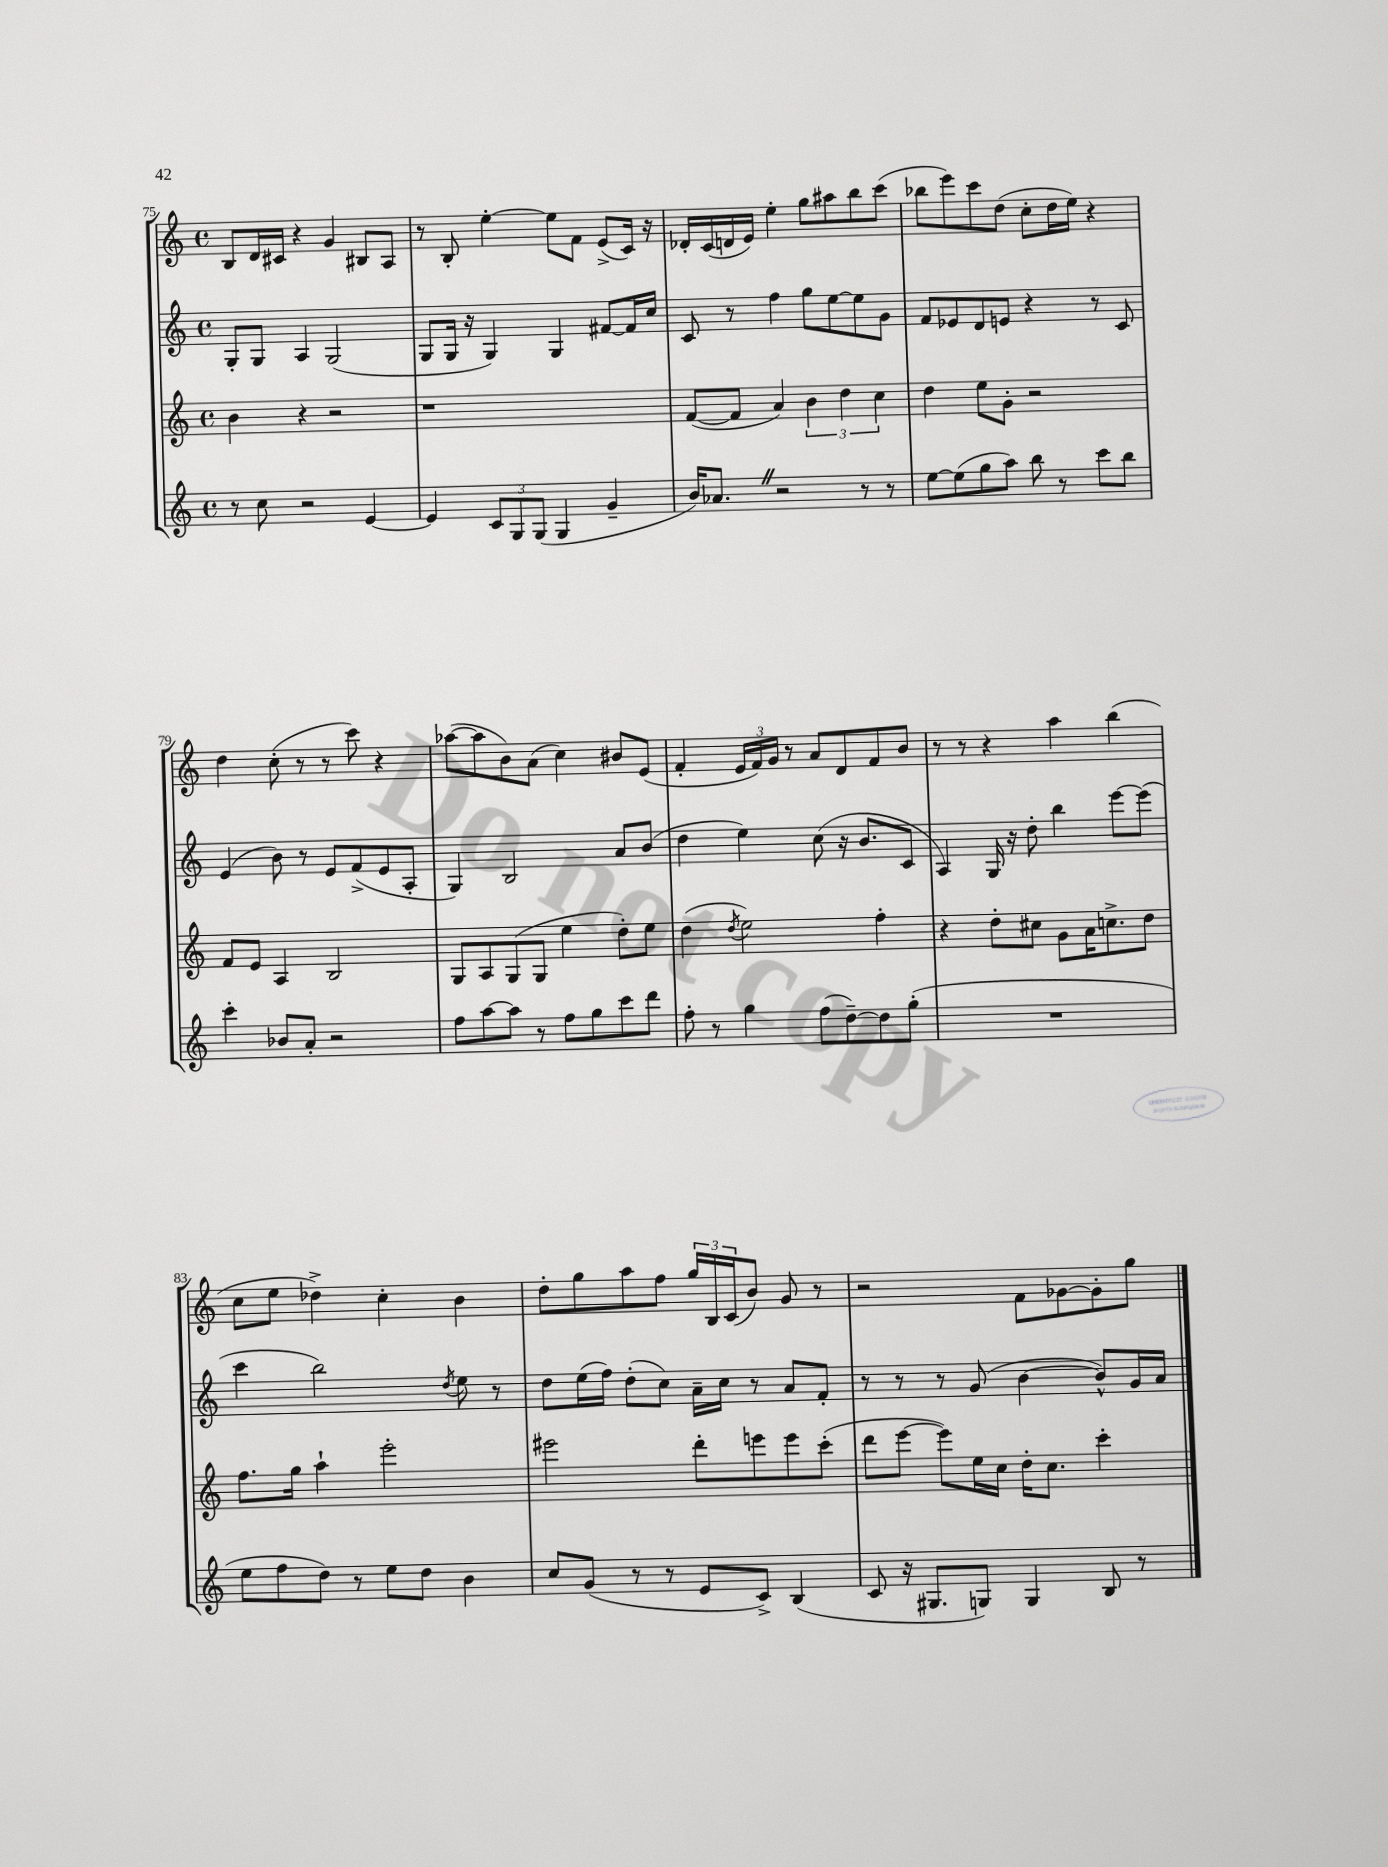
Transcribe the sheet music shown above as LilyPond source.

<<
\new StaffGroup <<
\new Staff = "s0" {
    \clef treble \key c \major \defaultTimeSignature \time 4/4
    b8 d'16 cis'16 r4 g'4 bis8 a8 |
    r8 b8-. e''4~-. e''8 f'8 e'8->( c'16) r16 |
    des'16-. c'16( d'16 e'16) e''4-. g''8 ais''8 b''8 c'''8( |
    bes''8 e'''8) c'''8 d''8( c''8-. d''16 e''16) r4 |
    d''4 c''8-.( r8 r8 c'''8) r4 |
    aes''8~( aes''8 b'8) a'8( c''4) bis'8 e'8( |
    f'4-. \tuplet 3/2 { e'16 f'16) g'16 } r8 a'8 d'8 f'8 b'8 |
    r8 r8 r4 a''4 b''4( |
    c''8 e''8 des''4->) c''4-. b'4 |
    d''8-. g''8 a''8 f''8 \tuplet 3/2 { g''16 b16 c'16( } b'8) g'8 r8 |
    r2 f'8 ges'8~ ges'8-. g''8 \bar "|." |
}
\new Staff = "s1" {
    \clef treble \key c \major \defaultTimeSignature \time 4/4
    g8-. g8 a4 g2( |
    g8 g16 r16 g4) g4 fis'8~ fis'16 c''16 |
    c'8 r8 f''4 g''8 e''8~ e''8 g'8 |
    f'8 ees'8 d'8 e'8 r4 r8 c'8 |
    e'4( b'8) r8 e'8 f'8->( e'8 a8-. |
    g4) b2 a'8 b'8( |
    d''4 e''4) c''8( r16 b'8. c'8 |
    a4) g16 r16 d''8-. b''4 e'''8~ e'''8( |
    c'''4 b''2) \acciaccatura { d''8 } e''8 r8 |
    d''8 e''16( f''16) d''8-.( c''8) a'16-- c''16 r8 a'8 f'8-. |
    r8 r8 r8 g'8( b'4~ b'8-^) g'16 a'16 \bar "|." |
}
\new Staff = "s2" {
    \clef treble \key c \major \defaultTimeSignature \time 4/4
    b'4 r4 r2 |
    r1 |
    f'8~( f'8 a'4) \tuplet 3/2 { b'4 d''4 c''4 } |
    d''4 e''8 g'8-. r2 |
    f'8 e'8 a4 b2 |
    g8 a8 g8( g8 e''4 d''8-.) e''8 |
    d''4( \acciaccatura { d''8 } e''2) f''4-. |
    r4 d''8-. cis''8 g'8 a'16 c''8.-> d''8 |
    f''8. g''16 a''4-! e'''2-. |
    eis'''2 d'''8-. e'''8 e'''8 c'''8-.( |
    d'''8 e'''8~ e'''8) e''16 c''16 d''16-. c''8. c'''4-. \bar "|." |
}
\new Staff = "s3" {
    \clef treble \key c \major \defaultTimeSignature \time 4/4
    r8 c''8 r2 e'4~ |
    e'4 \tuplet 3/2 { c'8 g8 g8( } g4 g'4-- |
    b'16) aes'8. \once \override BreathingSign.text = \markup { \musicglyph "scripts.caesura.straight" } \breathe r2 r8 r8 |
    e''8~ e''8( g''8 a''8) b''8 r8 c'''8 b''8 |
    c'''4-. bes'8 a'8-. r2 |
    f''8 a''8~ a''8 r8 f''8 g''8 c'''8 d'''8 |
    f''8-. r8 g''4 f''8( d''8~--) d''8 g''8-.( |
    R1 |
    e''8 f''8 d''8) r8 e''8 d''8 b'4 |
    c''8 g'8( r8 r8 e'8 c'8->) b4( |
    c'8 r16 gis8. g8) g4 b8 r8 \bar "|." |
}
>>
>>
\layout { \context { \Score currentBarNumber = #75 } }
